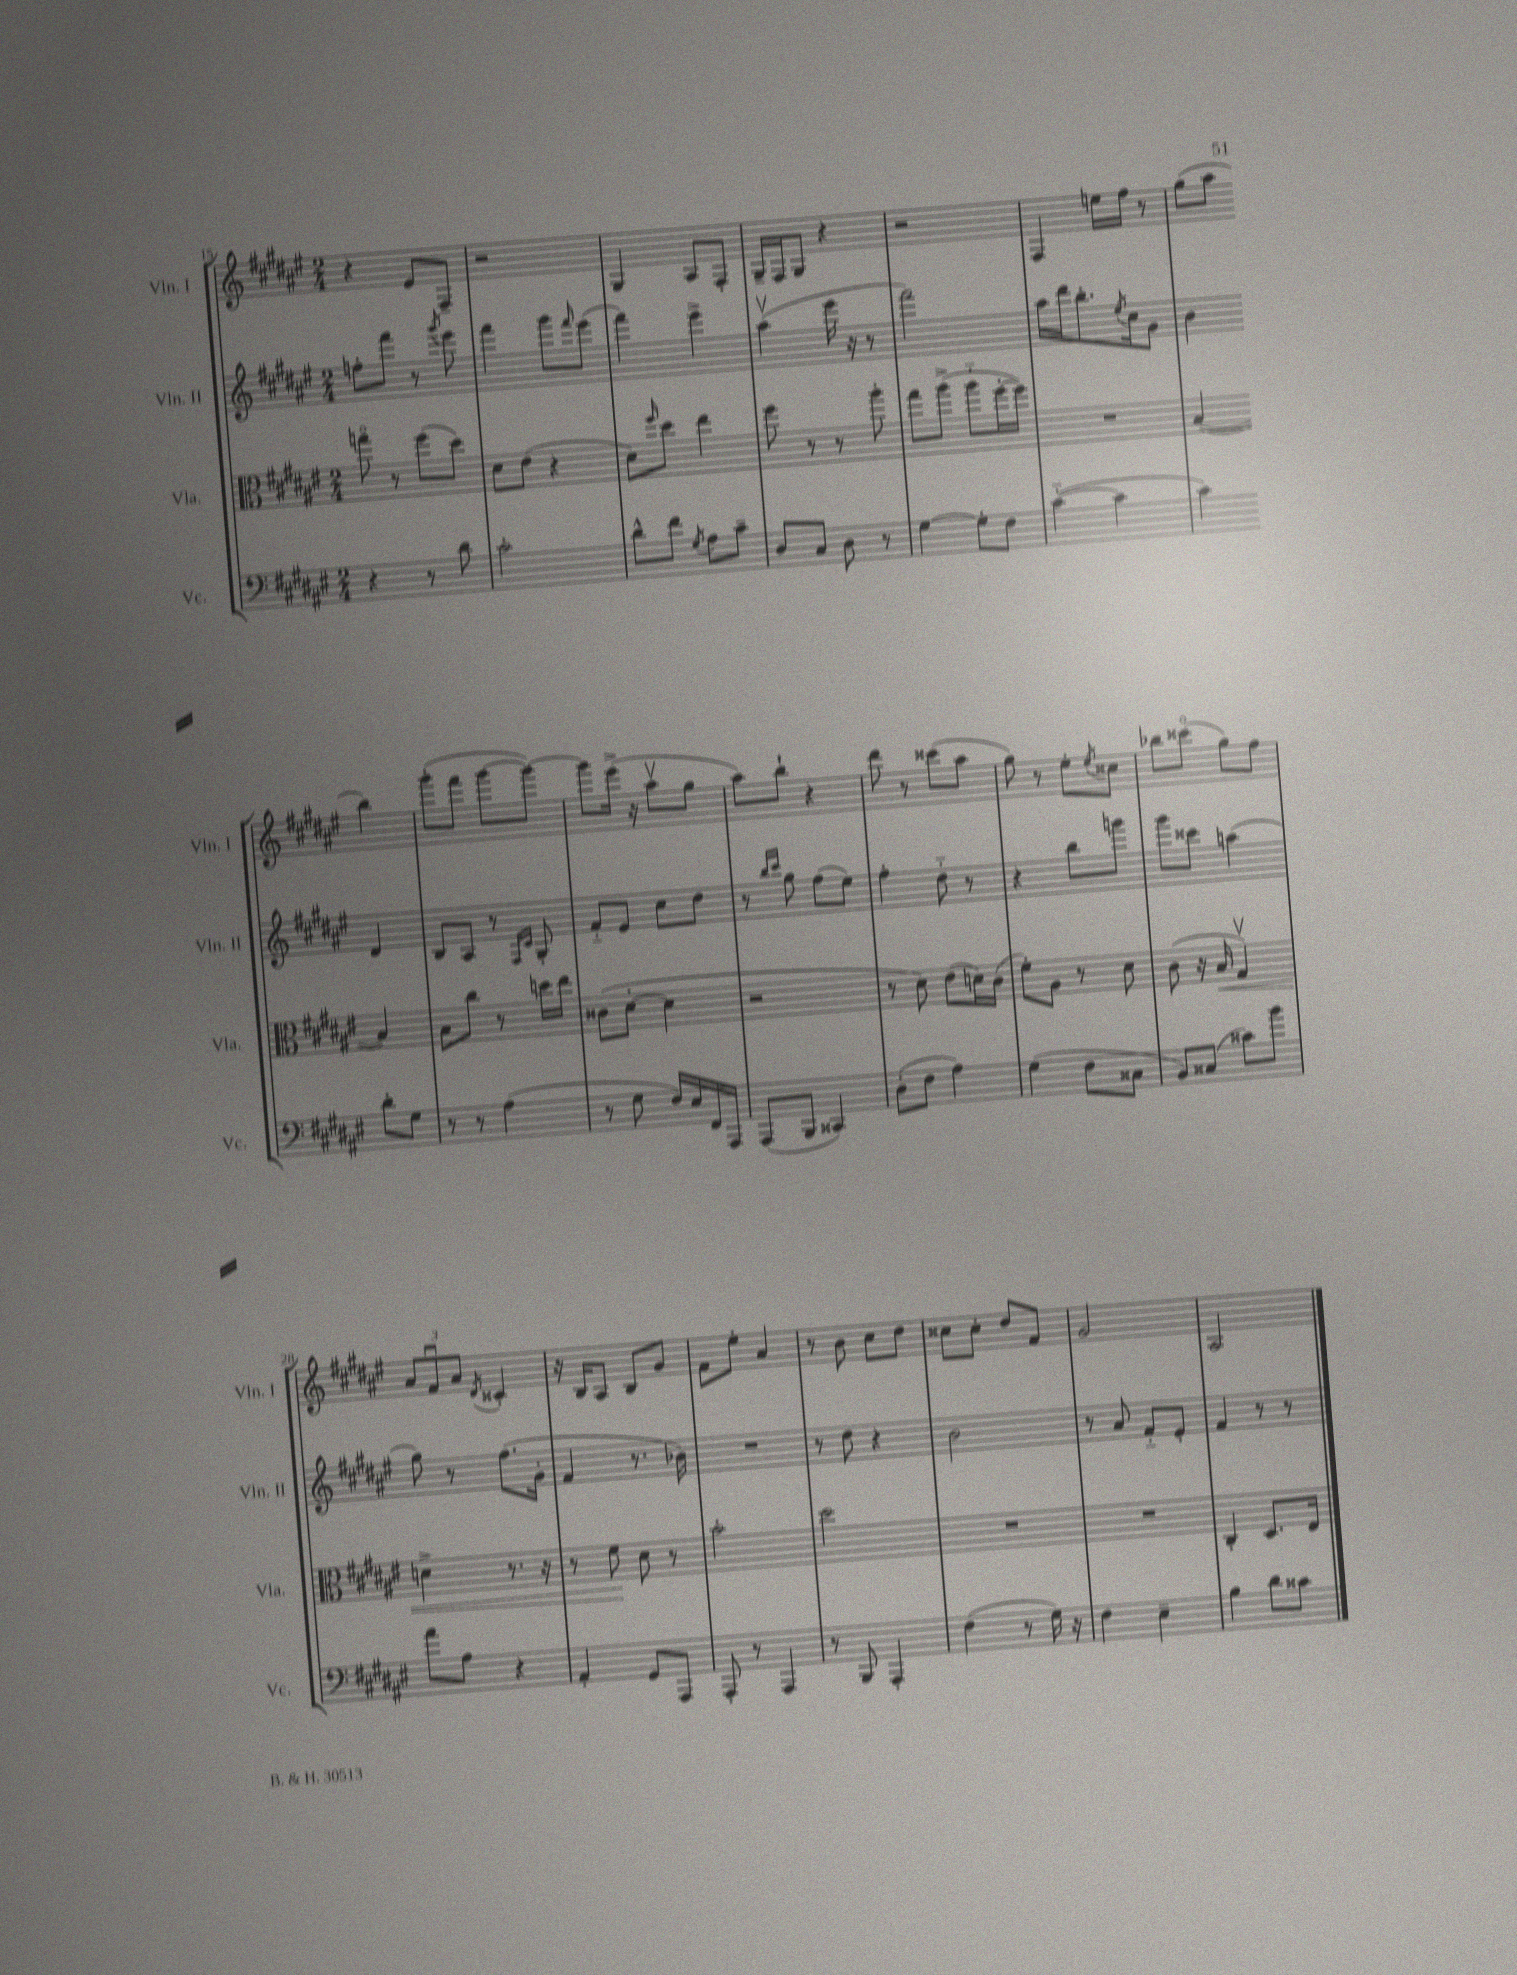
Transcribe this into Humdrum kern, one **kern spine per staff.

**kern	**kern	**dynam	**kern	**kern
*part4	*part3	*part3	*part2	*part1
*staff4	*staff3	*staff3	*staff2	*staff1
*I"Vc.	*I"Vla.	*	*I"Vln. II	*I"Vln. I
*I'Vc.	*I'Vla.	*	*I'Vln. II	*I'Vln. I
*clefF4	*clefC3	*	*clefG2	*clefG2
*k[f#c#g#d#a#e#]	*k[f#c#g#d#a#e#]	*	*k[f#c#g#d#a#e#]	*k[f#c#g#d#a#e#]
*M2/4	*M2/4	*	*M2/4	*M2/4
=15	=15	=15	=15	=15
4r	8ggn\	.	8ffn'\L	4r
.	8r	.	8fff#\J	.
8r	(8ff#\L	.	8r	8e#/L
.	.	.	8qggg#/	.
8d#\	8dd#\J)	.	8eee#\	8F#~/J
=16	=16	=16	=16	=16
2c#'\	8d#\L	.	4fff#\	2r
.	(8e#\J	.	.	.
.	4r	.	8ggg#\L	.
.	.	.	16qqfff#/	.
.	.	.	(8eee#\J	.
=17	=17	=17	=17	=17
8d#^^\L	8d#\L)	.	4fff#\)	4G#/
.	16qqff#/	.	.	.
8f#\J	8dd#\J	.	.	.
8qG#/	.	.	.	.
8A#\L	4ee#\	.	4eee#^\	8A#/L
8c#~\J	.	.	.	8F#'/J
=18	=18	=18	=18	=18
8D#/L	8ff#\	.	(4aa#v\	16G#~/LL
.	.	.	.	16F#/J
8C#/J	8r	.	.	8G#/J
8D#\	8r	.	16eee#\	4r
.	.	.	16r	.
8r	8aa#'\	.	8r	.
=19	=19	=19	=19	=19
[4G#\	8gg#\L	.	2fff#\)	2r
.	(8aa#^\J	.	.	.
8G#'\L]	8aa#\L	.	.	.
8F#\J	[16ff#'\L	.	.	.
.	16ff#\JJ])	.	.	.
=20	=20	=20	=20	=20
([4c#\	2r	.	16aa#\LL	4F#/
.	.	.	16ddd#\J	.
.	.	.	8.bb'\	.
4c#\]	.	.	.	16een\LL
.	.	.	8qee#/	.
.	.	.	16cc#\k	16ff#\JJ
.	.	.	8g#\J	8r
=21	=21	=21	=21	=21
4c#\)	([4B/	.	4b\	(8gg#\L
.	.	.	.	8aa#\J
8d#'\L	4B/])	.	4d#/	4bb\)
8G#\J	.	.	.	.
!!LO:LB:g=z
=22	=22	=22	=22	=22
8r	8B\L	.	8B/L	(8ggg#'\L
8r	8cc#\J	.	8A#/J	8fff#\J
(4A#\	8r	.	8r	[8ggg#\L
.	.	.	16qqF#/LL	.
.	.	.	16qqc#/JJ	.
.	16ddn\LL	.	8G#'/	8ggg#\J_)
.	16ee#\JJ	.	.	.
=23	=23	=23	=23	=23
8r	(8c##X\L	.	8f#/L	8ggg#\L]
8G#\	[8d#'\J	.	8e#/J	(16eee#^\Jk
.	.	.	.	16r
16F#/LL)	4d#\]	.	8cc#\L	8aa#v\L
16E#/	.	.	.	.
16FF#/	.	.	8dd#\J	8gg#\J
16AAA#/JJ	.	.	.	.
=24	=24	=24	=24	=24
(8AAA#/L	2r	.	8r	8aa#\L)
.	.	.	16qqbb/LL	.
.	.	.	16qqccc#/JJ	.
8BBB/J	.	.	8gg#\	8bb`\J
4CC##X/)	.	.	(8ff#\L	4r
.	.	.	8ee#\J)	.
=25	=25	=25	=25	=25
(8D#'\L	8r	.	4ff#'\	8ddd#\
8F#\J	8d#\)	.	.	8r
4A#\)	(8e#\L	.	8dd#\	(8ccc##X\L
.	16dn\L)	.	8r	8aa#\J
.	(16c#\JJ	.	.	.
=26	=26	=26	=26	=26
(4G#\	8f#'\L)	.	4r	8gg#\)
.	8A#\J	.	.	8r
8F#\L	8r	.	8bb\L	8ee#'\L
.	.	.	.	8qee#/
8C##X\J	8d#\	.	8gggn\J	8cc##X\J
=27	=27	=27	=27	=27
8BB/L)	(8c#\	.	8ggg#\L	8bb-X\L
(8C##X/J	16r	.	8ccc##X\J	(8ccc##X\J
!	!	!LO:HP:b	!	!
.	16B/	<	.	.
8c##X\L)	4G#v/)	.	(4aan\	8gg#\L)
8b\J	.	.	.	8ff#\J
!!LO:LB:g=z
=28	=28	=28	=28	=28
8a#\L	4dn^\	.	8gg#\)	12a#/L
.	.	.	.	12f#u/
8A#\J	.	.	8r	.
.	.	.	.	12a#/J
.	.	.	.	8qd#/
4r	8.r	.	(8.ff#\L	4c##X'/
.	16r	.	16g#'\Jk	.
=29	=29	=29	=29	=29
4AA#'/	8r	.	4f#/	16r
.	.	.	.	16B/KL
.	8f#\	.	.	8A#/J
8GG#/L	8d#\	[	8.r	8B/L
8AAA#/J	8r	.	.	8g#/J
.	.	.	16b-X\)	.
=30	=30	=30	=30	=30
8AAA#'/	2b'\	.	2r	8f#\L
8r	.	.	.	8ee#'\J
4AAA#/	.	.	.	4a#/
=31	=31	=31	=31	=31
8r	2dd#\	.	8r	8r
8BBB/	.	.	8dd#\	8b\
4AAA#'/	.	.	4r	8cc#\L
.	.	.	.	8dd#\J
=32	=32	=32	=32	=32
(4F#\	2r	.	2b\	8cc##X\L
.	.	.	.	8cc##'\J
8r	.	.	.	8dd#/L
16G#\)	.	.	.	8f#/J
16r	.	.	.	.
=33	=33	=33	=33	=33
4F#\	2r	.	8r	2g#/
.	.	.	8a#/	.
4E#~\	.	.	8f#/L	.
.	.	.	8e#'/J	.
=34	=34	=34	=34	=34
4B\	4C#'/	.	4f#/	2A#/
8d#\L	8.D#/L	.	8r	.
8c##X\J	.	.	8r	.
.	16E#/Jk	.	.	.
==	==	==	==	==
*-	*-	*-	*-	*-
